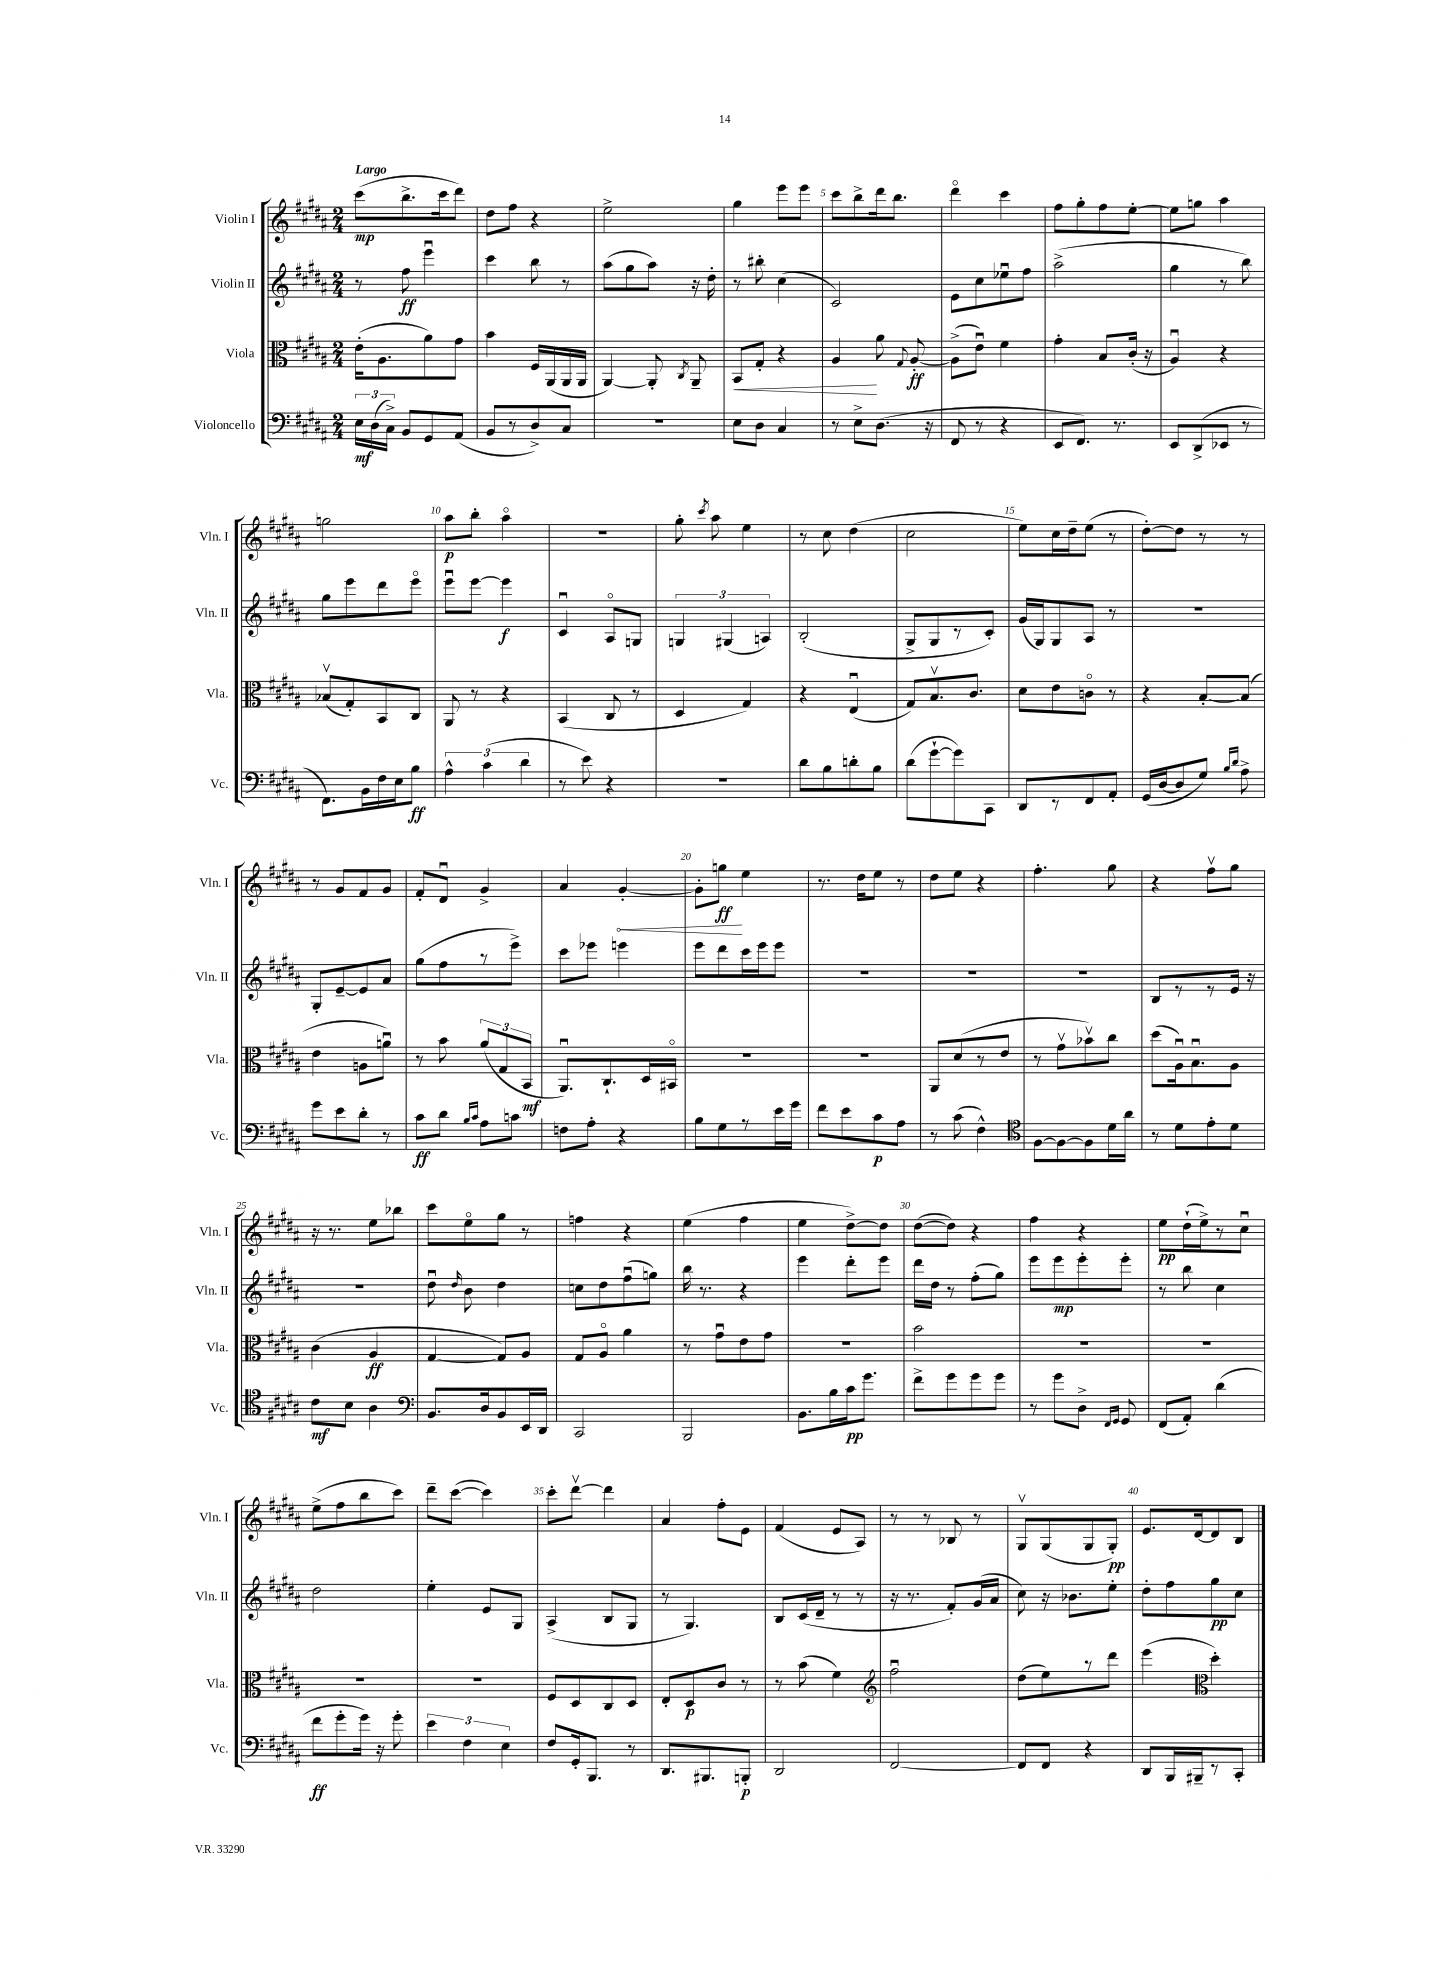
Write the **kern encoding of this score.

**kern	**dynam	**kern	**dynam	**kern	**dynam	**kern	**dynam
*part4	*part4	*part3	*part3	*part2	*part2	*part1	*part1
*staff4	*staff4	*staff3	*staff3	*staff2	*staff2	*staff1	*staff1
*I"Violoncello	*	*I"Viola	*	*I"Violin II	*	*I"Violin I	*
*I'Vc.	*	*I'Vla.	*	*I'Vln. II	*	*I'Vln. I	*
*clefF4	*	*clefC3	*	*clefG2	*	*clefG2	*
*k[f#c#g#d#a#]	*	*k[f#c#g#d#a#]	*	*k[f#c#g#d#a#]	*	*k[f#c#g#d#a#]	*
*M2/4	*	*M2/4	*	*M2/4	*	*M2/4	*
=1	=1	=1	=1	=1	=1	=1	=1
!	!	!	!	!	!	!LO:TX:a:B:t=Largo	!
24E\LL	mf	(16e'\KL	.	8r	.	(8ccc#\L	mp
(24D#\	.	.	.	.	.	.	.
.	.	8.A#\	.	.	.	.	.
24C#^\JJ)	.	.	.	.	.	.	.
8BB/L	.	.	.	8ff#\	ff	8.bb^\	.
8GG#/	.	8a#\)	.	4eeeu\	.	.	.
.	.	.	.	.	.	16ccc#\k	.
(8AA#/J	.	8g#\J	.	.	.	8ddd#\J)	.
=2	=2	=2	=2	=2	=2	=2	=2
8BB/L	.	4b\	.	4ccc#\	.	8dd#\L	.
8r	.	.	.	.	.	8ff#\J	.
8D#^/)	.	16F#/LL	.	8bb\	.	4r	.
.	.	(16AA#/	.	.	.	.	.
8C#/J	.	16AA#/	.	8r	.	.	.
.	.	16AA#/JJ	.	.	.	.	.
=3	=3	=3	=3	=3	=3	=3	=3
2r	.	[4AA#/)	.	(8aa#\L	.	2ee^\	.
.	.	.	.	8gg#\	.	.	.
.	.	8AA#'/]	.	8aa#\J)	.	.	.
.	.	8qC#/	.	.	.	.	.
.	.	8AA#~/	.	16r	.	.	.
.	.	.	.	16dd#'\	.	.	.
=4	=4	=4	=4	=4	=4	=4	=4
!	!	!	!LO:HP:b	!	!	!	!
8E\L	.	8BB/L	<	8r	.	4gg#\	.
8D#\J	.	8G#'/J	.	8bb#X'\	.	.	.
4C#/	.	4r	.	(4cc#\	.	8eee\L	.
.	.	.	.	.	.	8eee\J	.
=5	=5	=5	=5	=5	=5	=5	=5
8r	.	4A#/	.	2c#/)	.	8ccc#\L	.
8E^\L	.	.	.	.	.	8bb^\	.
(8.D#\J	.	8a#\	[	.	.	16ddd#\k	.
.	.	.	.	.	.	8.bb\J	.
.	.	8qqG#/	.	.	.	.	.
.	.	[8A#'/	ff	.	.	.	.
16r	.	.	.	.	.	.	.
=6	=6	=6	=6	=6	=6	=6	=6
8FF#/	.	(8A#^\L]	.	8e\L	.	4ddd#\	.
8r	.	8eu\J)	.	8cc#\	.	.	.
4r	.	4f#\	.	8ee-Xu\	.	4ccc#\	.
.	.	.	.	8ff#\J	.	.	.
=7	=7	=7	=7	=7	=7	=7	=7
8EE/L	.	4g#'\	.	(2aa#^\	.	8ff#\L	.
8.FF#/J)	.	.	.	.	.	8gg#'\	.
.	.	8B/L	.	.	.	8ff#\	.
8.r	.	.	.	.	.	.	.
.	.	(16c#'/Jk	.	.	.	[8ee'\J	.
.	.	16r	.	.	.	.	.
=8	=8	=8	=8	=8	=8	=8	=8
8EE/L	.	4A#u/)	.	4gg#\	.	8ee\L]	.
(8DD#^/	.	.	.	.	.	8ggn\J	.
8EE-X/J	.	4r	.	8r	.	4aa#\	.
8r	.	.	.	8bb\)	.	.	.
!!LO:LB:g=z
=9	=9	=9	=9	=9	=9	=9	=9
8.FF#\L)	.	(8B-Xv/L	.	8gg#\L	.	2ggn\	.
.	.	8G#'/)	.	8eee\	.	.	.
16BB\L	.	.	.	.	.	.	.
16F#\	.	8BB/	.	8ddd#\	.	.	.
16E\J	.	.	.	.	.	.	.
8B\J	ff	8C#/J	.	8eee\J	.	.	.
=10	=10	=10	=10	=10	=10	=10	=10
6A#^^\	.	8AA#/	.	8eeeu\L	.	8aa#\L	p
.	.	8r	.	[8eee\J	.	8bb'\J	.
(6c#\	.	.	.	.	.	.	.
.	.	4r	.	4eee\]	f	4aa#\	.
6d#\	.	.	.	.	.	.	.
=11	=11	=11	=11	=11	=11	=11	=11
8r	.	(4BB/	.	4c#u/	.	2r	.
8e\)	.	.	.	.	.	.	.
4r	.	8C#/	.	8A#/L	.	.	.
.	.	8r	.	8Gn/J	.	.	.
=12	=12	=12	=12	=12	=12	=12	=12
2r	.	4D#/	.	6Gn/	.	8gg#'\	.
.	.	.	.	.	.	8qccc#/	.
.	.	.	.	.	.	8aa#\	.
.	.	.	.	(6G#X/	.	.	.
.	.	4G#/)	.	.	.	4ee\	.
.	.	.	.	6An/)	.	.	.
=13	=13	=13	=13	=13	=13	=13	=13
8d#\L	.	4r	.	(2B'/	.	8r	.
8B\	.	.	.	.	.	8cc#\	.
8dn'\	.	(4Eu/	.	.	.	(4dd#\	.
8B\J	.	.	.	.	.	.	.
=14	=14	=14	=14	=14	=14	=14	=14
(8d#\L	.	8G#/L)	.	8G#^/L	.	2cc#\	.
[8g#`\	.	8.Bv/	.	8G#/	.	.	.
8g#\])	.	.	.	8r	.	.	.
.	.	8.c#/J	.	.	.	.	.
8CC#\J	.	.	.	8c#'/J)	.	.	.
=15	=15	=15	=15	=15	=15	=15	=15
8DD#/L	.	8d#\L	.	(16g#/LL	.	8ee\L)	.
.	.	.	.	16G#/J)	.	.	.
8r	.	8e\	.	8G#/	.	16cc#\L	.
.	.	.	.	.	.	16dd#~\J	.
8FF#/	.	8cn\J	.	8A#/J	.	(8ee\J	.
8AA#'/J	.	8r	.	8r	.	8r	.
=16	=16	=16	=16	=16	=16	=16	=16
(16GG#/LL	.	4r	.	2r	.	[8dd#'\L)	.
[16D#/J	.	.	.	.	.	.	.
8D#/]	.	.	.	.	.	8dd#\J]	.
8G#/J)	.	[8B'/L	.	.	.	8r	.
16qqB/LL	.	.	.	.	.	.	.
16qqd#/JJ	.	.	.	.	.	.	.
8A#^\	.	(8B/J]	.	.	.	8r	.
!!LO:LB:g=z
=17	=17	=17	=17	=17	=17	=17	=17
8g#\L	.	4e\	.	8G#'/L	.	8r	.
8e\	.	.	.	[8e~/	.	8g#/L	.
8d#'\J	.	8An\L	.	8e/]	.	8f#/	.
8r	.	8anu\J)	.	8a#/J	.	8g#/J	.
=18	=18	=18	=18	=18	=18	=18	=18
8c#\L	ff	8r	.	(8gg#\L	.	8f#'/L	.
8d#\J	.	8b\	.	8ff#\	.	8d#u/J	.
16qqB/LL	.	.	.	.	.	.	.
16qqc#/JJ	.	.	.	.	.	.	.
8A#\L	.	(12a#/L	.	8r	.	4g#^/	.
.	.	12G#/	.	.	.	.	.
8cn\J	.	.	.	8eee^\J)	.	.	.
.	.	12BB/J	mf	.	.	.	.
=19	=19	=19	=19	=19	=19	=19	=19
8Fn\L	.	8.AA#u/L)	.	8ccc#\L	.	4a#/	.
8A#'\J	.	.	.	8eee-X\J	.	.	.
.	.	8.C#`/	.	.	.	.	.
!	!	!	!	!	!	!	!LO:HP:b
4r	.	.	.	4eeen\	.	[4g#'/	<
.	.	16D#/L	.	.	.	.	.
.	.	16BB#X/JJ	.	.	.	.	.
=20	=20	=20	=20	=20	=20	=20	=20
8B\L	.	2r	.	8eee\L	.	8g#'\L]	.
8G#\	.	.	.	8ddd#\	.	8ggn\J	ff
8r	.	.	.	16ccc#\L	.	4ee\	[
.	.	.	.	16eee\J	.	.	.
16e\L	.	.	.	8eee\J	.	.	.
16g#\JJ	.	.	.	.	.	.	.
=21	=21	=21	=21	=21	=21	=21	=21
8f#\L	.	2r	.	2r	.	8.r	.
8e\	.	.	.	.	.	.	.
.	.	.	.	.	.	16dd#\KL	.
8c#\	p	.	.	.	.	8ee\J	.
8A#\J	.	.	.	.	.	8r	.
=22	=22	=22	=22	=22	=22	=22	=22
8r	.	8AA#/L	.	2r	.	8dd#\L	.
(8c#\	.	(8d#/	.	.	.	8ee\J	.
4F#^^\)	.	8r	.	.	.	4r	.
.	.	8e/J	.	.	.	.	.
=23	=23	=23	=23	=23	=23	=23	=23
*clefC4	*	*	*	*	*	*	*
[8F#\L	.	8r	.	2r	.	4.ff#'\	.
8F#\_	.	8g#v\L	.	.	.	.	.
8F#\]	.	8b-Xv\)	.	.	.	.	.
16d#\L	.	8cc#\J	.	.	.	8gg#\	.
16a#\JJ	.	.	.	.	.	.	.
=24	=24	=24	=24	=24	=24	=24	=24
8r	.	(8dd#\L	.	8B/L	.	4r	.
8d#\L	.	16A#u\k)	.	8r	.	.	.
.	.	8.Bu\	.	.	.	.	.
8e'\	.	.	.	8r	.	8ff#v\L	.
8d#\J	.	8A#\J	.	16e/Jk	.	8gg#\J	.
.	.	.	.	16r	.	.	.
!!LO:LB:g=z
=25	=25	=25	=25	=25	=25	=25	=25
8c#\L	mf	(4c#\	.	2r	.	16r	.
.	.	.	.	.	.	8.r	.
8B\J	.	.	.	.	.	.	.
4A#\	.	4A#/	ff	.	.	8ee\L	.
.	.	.	.	.	.	8bb-X\J	.
=26	=26	=26	=26	=26	=26	=26	=26
*clefF4	*	*	*	*	*	*	*
8.BB/L	.	[4G#/	.	8dd#u\	.	8ccc#\L	.
.	.	.	.	16qqdd#/	.	.	.
.	.	.	.	8b\	.	8ee\	.
16D#/k	.	.	.	.	.	.	.
8BB/	.	8G#/L])	.	4dd#\	.	8gg#\J	.
16EE/L	.	8A#/J	.	.	.	8r	.
16DD#/JJ	.	.	.	.	.	.	.
=27	=27	=27	=27	=27	=27	=27	=27
2CC#/	.	8G#/L	.	8ccn\L	.	4ffn\	.
.	.	8A#/J	.	8dd#\	.	.	.
.	.	4a#\	.	(8ff#u\	.	4r	.
.	.	.	.	8ggn\J)	.	.	.
=28	=28	=28	=28	=28	=28	=28	=28
2BBB/	.	8r	.	16bb\	.	(4ee\	.
.	.	.	.	8.r	.	.	.
.	.	8g#u\L	.	.	.	.	.
.	.	8e\	.	4r	.	4ff#\	.
.	.	8g#\J	.	.	.	.	.
=29	=29	=29	=29	=29	=29	=29	=29
8.BB\L	.	2r	.	4eee\	.	4ee\	.
16B\L	.	.	.	.	.	.	.
16c#\J	pp	.	.	8ddd#'\L	.	[8dd#^\L)	.
8.g#\J	.	.	.	.	.	.	.
.	.	.	.	8eee\J	.	8dd#\J]	.
=30	=30	=30	=30	=30	=30	=30	=30
8f#^\L	.	2b\	.	16ddd#\LL	.	([8dd#\L	.
.	.	.	.	16dd#\JJ	.	.	.
8g#\	.	.	.	8r	.	8dd#\J])	.
8g#\	.	.	.	(8ff#'\L	.	4r	.
8g#\J	.	.	.	8gg#\J)	.	.	.
=31	=31	=31	=31	=31	=31	=31	=31
8r	.	2r	.	8eee\L	.	4ff#\	.
8g#\L	.	.	.	8eee\	mp	.	.
8D#^\J	.	.	.	8eee'\	.	4r	.
16qqFF#/LL	.	.	.	.	.	.	.
16qqGG#/JJ	.	.	.	.	.	.	.
8GG#/	.	.	.	8eee'\J	.	.	.
=32	=32	=32	=32	=32	=32	=32	=32
(8FF#/L	.	2r	.	8r	.	8ee\L	pp
8AA#'/J)	.	.	.	8bb\	.	(16dd#`\L	.
.	.	.	.	.	.	16ee^\J)	.
(4d#\	.	.	.	4cc#\	.	8r	.
.	.	.	.	.	.	8cc#u\J	.
!!LO:LB:g=z
=33	=33	=33	=33	=33	=33	=33	=33
8f#\L	ff	2r	.	2dd#\	.	(8ee^\L	.
8g#'\	.	.	.	.	.	8ff#\	.
16g#\Jk)	.	.	.	.	.	8bb\	.
16r	.	.	.	.	.	.	.
8g#'\	.	.	.	.	.	8ccc#\J)	.
=34	=34	=34	=34	=34	=34	=34	=34
6e\	.	2r	.	4ee'\	.	8ddd#~\L	.
.	.	.	.	.	.	([8ccc#\J	.
6F#\	.	.	.	.	.	.	.
.	.	.	.	8e/L	.	4ccc#\])	.
6E\	.	.	.	.	.	.	.
.	.	.	.	8G#/J	.	.	.
=35	=35	=35	=35	=35	=35	=35	=35
8F#/L	.	8F#/L	.	(4A#^/	.	8ccc#'\L	.
16GG#'/k	.	8D#/	.	.	.	[8ddd#v\J	.
8.BBB/J	.	.	.	.	.	.	.
.	.	8C#/	.	8B/L	.	4ddd#\]	.
8r	.	8D#/J	.	8G#/J	.	.	.
=36	=36	=36	=36	=36	=36	=36	=36
8.DD#/L	.	8E'/L	.	8r	.	4a#/	.
.	.	8D#/	p	4.G#/)	.	.	.
8.BBB#X/	.	.	.	.	.	.	.
.	.	8c#/J	.	.	.	8ff#'\L	.
8BBBn'/J	p	8r	.	.	.	8e\J	.
=37	=37	=37	=37	=37	=37	=37	=37
2DD#/	.	8r	.	8B/L	.	(4f#/	.
.	.	(8b\	.	(16c#/L	.	.	.
.	.	.	.	16d#~/JJ	.	.	.
.	.	4f#\)	.	8r	.	8e/L	.
.	.	.	.	8r	.	8A#/J)	.
=38	=38	=38	=38	=38	=38	=38	=38
*	*	*clefG2	*	*	*	*	*
[2FF#/	.	2ff#u\	.	16r	.	8r	.
.	.	.	.	8.r	.	.	.
.	.	.	.	.	.	8r	.
.	.	.	.	8f#'/L)	.	8B-X/	.
.	.	.	.	(16g#/L	.	8r	.
.	.	.	.	16a#/JJ	.	.	.
=39	=39	=39	=39	=39	=39	=39	=39
8FF#/L]	.	(8dd#\L	.	8cc#\)	.	8G#v/L	.
8FF#/J	.	8ee\)	.	16r	.	(8G#/	.
.	.	.	.	8.b-X\L	.	.	.
4r	.	8r	.	.	.	8G#/	.
.	.	8ddd#\J	.	8ee'\J	.	8G#'/J)	pp
=40	=40	=40	=40	=40	=40	=40	=40
8DD#/L	.	(4eee\	.	8dd#'\L	.	8.e/L	.
16BBB/L	.	.	.	8ff#\	.	.	.
16BBB#X~/J	.	.	.	.	.	[16d#/k	.
*	*	*clefC3	*	*	*	*	*
8r	.	4dd#'\)	.	8gg#\	pp	8d#/]	.
8CC#'/J	.	.	.	8cc#\J	.	8B/J	.
==	==	==	==	==	==	==	==
*-	*-	*-	*-	*-	*-	*-	*-
